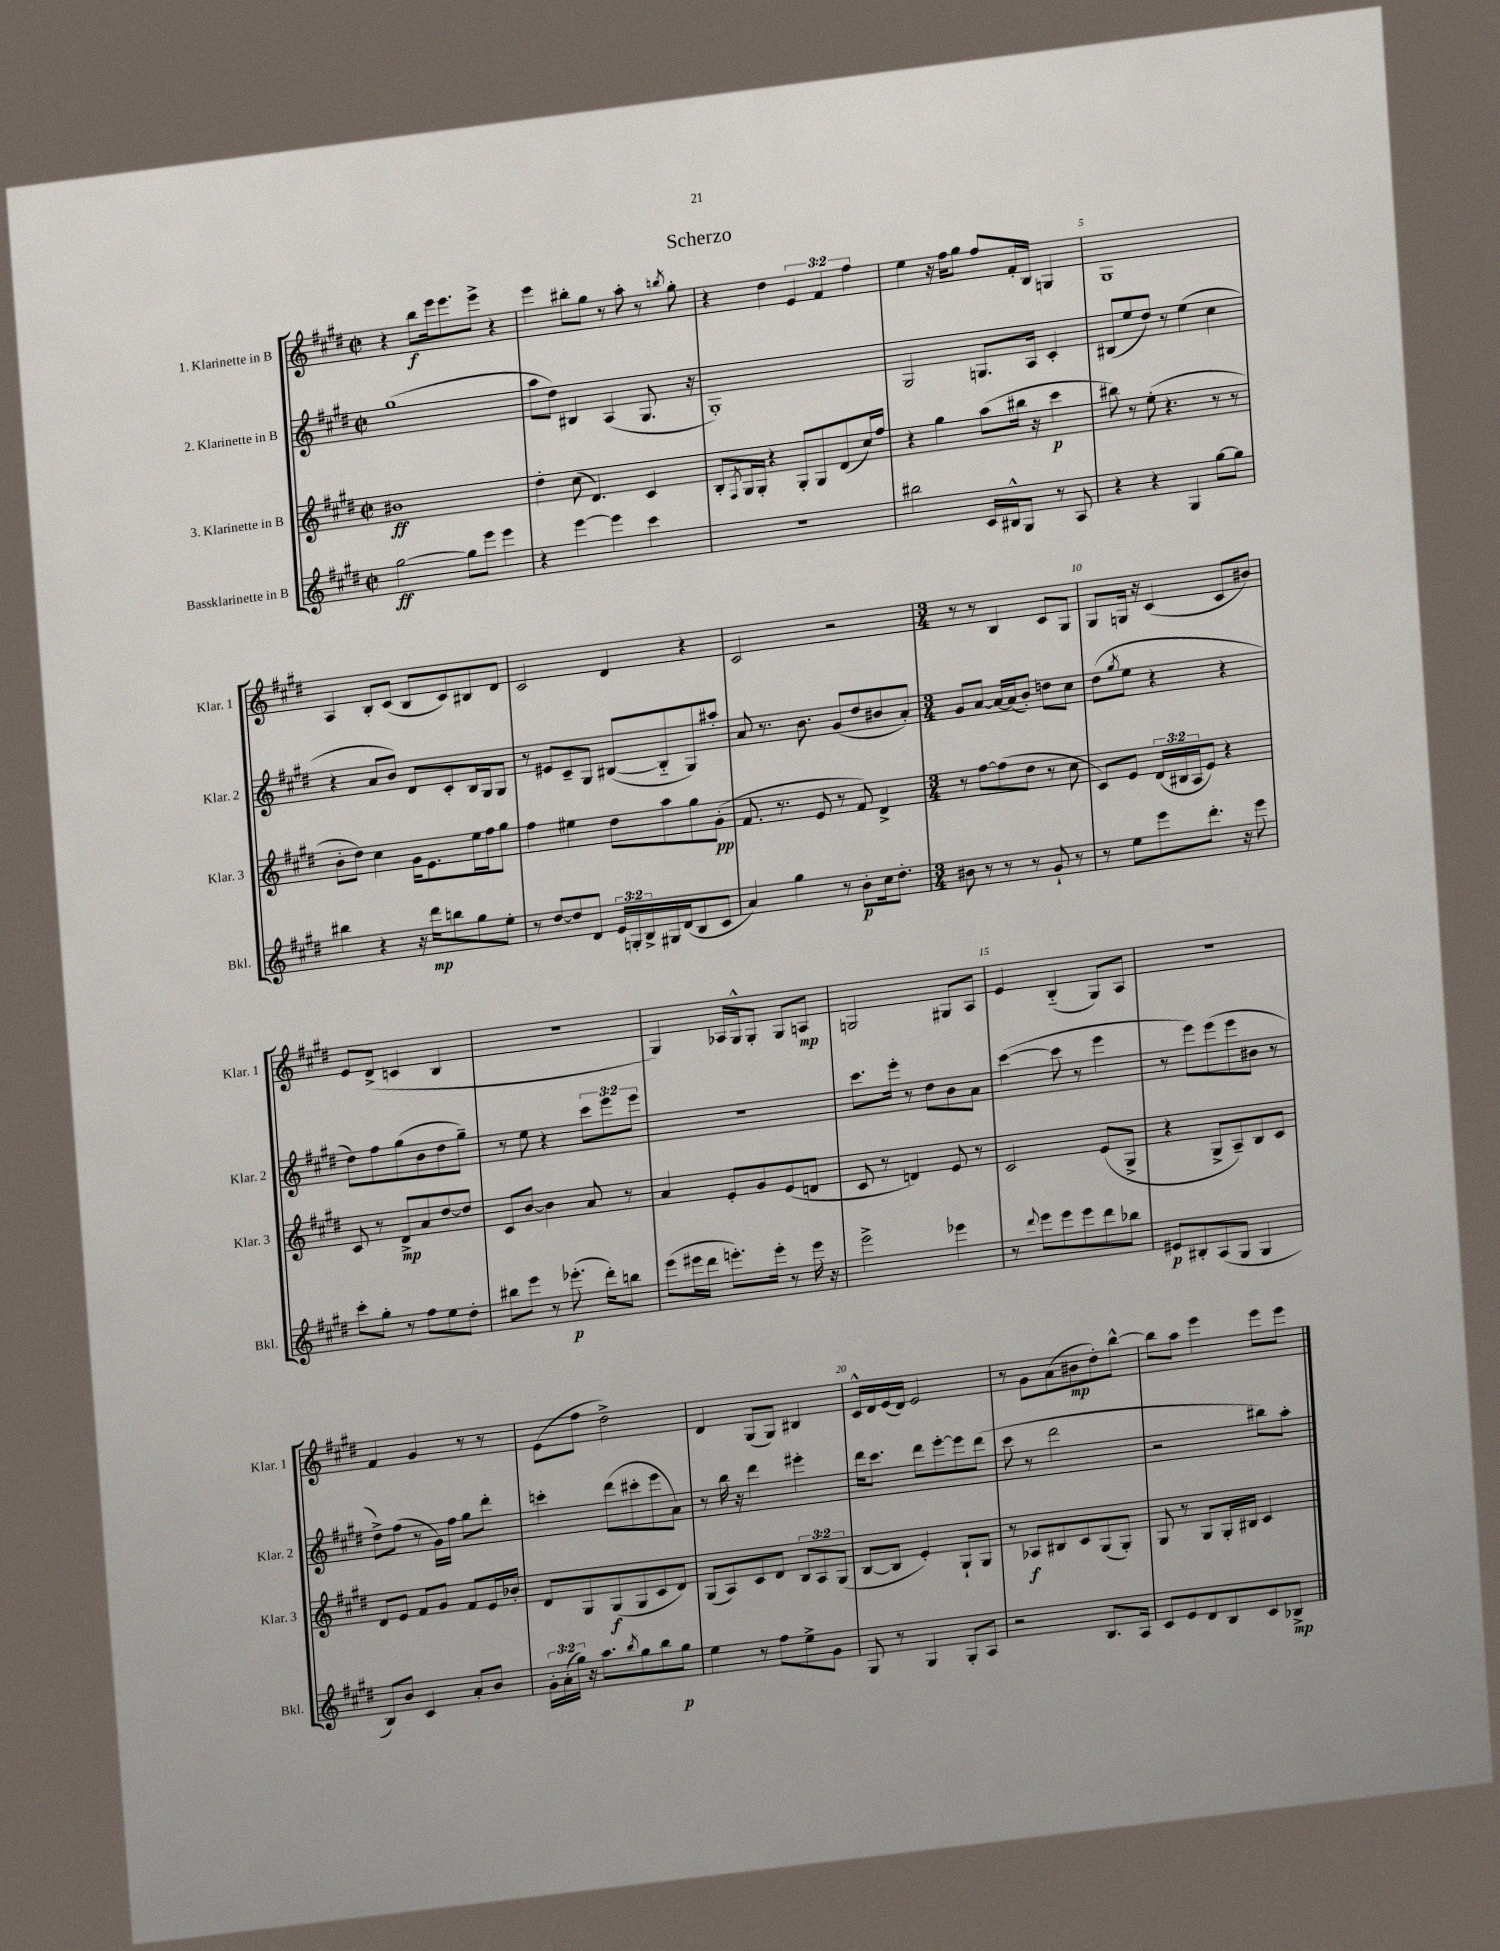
\header { title = "Scherzo" }
<<
\new StaffGroup <<
\new Staff = "s0" \with { instrumentName = "1. Klarinette in B" shortInstrumentName = "Klar. 1" } {
    \clef treble \key e \major \defaultTimeSignature \time 2/2 \override Staff.TupletNumber.text = #tuplet-number::calc-fraction-text
    r4 b''8\f e'''16 e'''8. e'''8-> r4 |
    e'''4 bis''8-. gis''8 r8 a''8-. r8 \acciaccatura { b''8 } gis''8-. |
    r4 dis''4 \tuplet 3/2 { e'4 fis'4 fis''4 } |
    e''4 r16 fis''16 gis''8 fis''8 fis'16-. b16 g4 |
    gis1 |
    a4 b8-. cis'8( b8 cis'8) bis8 dis'8 |
    cis'2 dis'4 r4 |
    cis'2 r2 |
    \numericTimeSignature \time 3/4 r8 r8 b4 cis'8 gis8 |
    gis8 g16 r16 cis'4( cis'8 bis'8) |
    e'8 dis'8->( c'4 b4 |
    R2. |
    gis4) aes16 gis16-^ gis8-. gis8 a8\mp |
    g2 gis8 a8 |
    e'4 b4-_( gis8) a8 |
    R2. |
    fis'4 gis'4 r8 r8 |
    e'8( fis''8 dis''2->) |
    dis'4 gis8( gis8) bis4 |
    cis'16-^ dis'16 e'16( dis'16) e'2 |
    r8 gis'8 a'8( bis'8\mp dis''8-.) b''8~-^ |
    b''8 a''8 e'''4 e'''8 e'''8 \bar "|." |
}
\new Staff = "s1" \with { instrumentName = "2. Klarinette in B" shortInstrumentName = "Klar. 2" } {
    \clef treble \key e \major \defaultTimeSignature \time 2/2 \override Staff.TupletNumber.text = #tuplet-number::calc-fraction-text
    gis''1( |
    a''8 dis''8) bis4 a4( gis8. r16 |
    gis1-.) |
    gis2 g8. a16 cis'4-. |
    bis8( e''8 dis''8) r8 e''4( cis''4 |
    r4 a'8 b'8) dis'8 cis'8-. b16 gis16 gis8 |
    r8 eis'8 cis'8-- gis8 bis8~( bis8-_ gis8) ais''8-. |
    a'8 r8. b'8. gis'8( dis''8 bis'8 a'8-.) |
    \numericTimeSignature \time 3/4 gis'8 a'8~ a'16~ a'16( b'8-.) d''8 cis''8 |
    dis''8( \acciaccatura { gis''8 } e''8 r4 r4 |
    dis''8) fis''8 gis''8( b'8 dis''8 gis''8--) |
    r8 e''8 r4 \tuplet 3/2 { cis'''8 e'''8 e'''8 } |
    R2. |
    cis'''8. e'''16-. r8 dis''8 b'8 a'8 |
    cis'''4~( cis'''8 r8 e'''4 |
    r8 e'''8) e'''8( e'''8 bis'8 r8 |
    dis''8->) fis''8( r8 gis'16) fis''16 gis''8 dis'''8-. |
    c'''4-. dis'''8( cis'''8-. e'''8 a'8) |
    r8 b''16 r16 dis'''4 eis'''4-. |
    dis'''16 cis'''8. dis'''8 e'''8~-. e'''8 dis'''8( |
    cis'''8 r8 dis'''2 |
    r2 bis''8) a''8-. \bar "|." |
}
\new Staff = "s2" \with { instrumentName = "3. Klarinette in B" shortInstrumentName = "Klar. 3" } {
    \clef treble \key e \major \defaultTimeSignature \time 2/2 \override Staff.TupletNumber.text = #tuplet-number::calc-fraction-text
    bis'1\ff |
    dis''4-. cis''8( dis'4.) cis'4 |
    b8-. \acciaccatura { fis8 } gis16 gis16-. r4 gis8-. gis8 dis'8( cis''16) fis''16 |
    r4 gis''4 a''8( bis''16 r16 cis'''4\p |
    bis''8) r8 e''8-.( r4. r8 r8 |
    b'8-. dis''8) cis''4 gis'16 e'8. e''16 fis''16 gis''8 |
    fis''4 eis''4 dis''8 a''8 gis''8 gis'8-.\pp( |
    fis'8. r8. e'8 r8 fis'8) dis'4-> |
    \numericTimeSignature \time 3/4 r8 fis''8~ fis''8( dis''8 r8 cis''8 |
    cis'8) e'8 \tuplet 3/2 { dis'16( bis16 a16 } e'8) r4 |
    cis'8 r8 dis'8->\mp a'8 dis''8~ dis''8 |
    cis'8 b'8~ b'4 a'8 r8 |
    a'4 e'8-. gis'8 e'8( d'8 |
    cis'8 r8 d'4) e'8 r8 |
    cis'2 e'8( gis8-> |
    r4 gis8-> a8--) b8 cis'8 |
    dis'8 e'8 fis'8 gis'8 fis'8 e'16 bes'16-. |
    dis'8 gis8 gis8\f( gis8 cis'8 dis'8) |
    gis8( a8) cis'8 dis'8 \tuplet 3/2 { b8 a8 gis8( } |
    b8~ b8 e'4-.) gis8-! gis8 |
    r8 aes8\f bis8 cis'8 gis8( gis8-.) |
    gis8 r8 gis8 gis16-. bis16 cis'4 \bar "|." |
}
\new Staff = "s3" \with { instrumentName = "Bassklarinette in B" shortInstrumentName = "Bkl." } {
    \clef treble \key e \major \defaultTimeSignature \time 2/2 \override Staff.TupletNumber.text = #tuplet-number::calc-fraction-text
    gis''2~\ff gis''8 e'''8 e'''4 |
    r4 e'''4~ e'''4 cis'''4 |
    R1 |
    bis''2 cis'16 bis16-^ gis8 r8 a8 |
    r4 r4 gis4 gis''8~ gis''8 |
    bis''4 r4 r16 dis'''16\mp b''8 gis''8 e''8-. |
    r8 dis''8~ dis''8 dis'8 \tuplet 3/2 { e'16 g16-. b16-> } gis16 dis'16( b8 cis'8 |
    a'4) gis''4 r8 b'8-.\p cis''16 dis''8.-. |
    \numericTimeSignature \time 3/4 bis'8 r8 r8 r8 gis'8-! r8 |
    r8 e''8 e'''8 dis'''8.-. r16 e'''8 |
    cis'''8-. gis''8-. r8 fis''8 e''8 dis''8-. |
    bis''8 e'''8 r8 ees'''8.-.\p( dis'''16-.) b''8 |
    e'''8( eis'''16 dis'''16 e'''8.-.) e'''16-. r8 e'''16 r16 |
    e'''2-> ees'''4 |
    r8 \appoggiatura { dis'''8 } e'''8 e'''8 e'''8 dis'''8 bes''8 |
    eis'8\p bis8-. a8( gis8 gis4 |
    b8) b'8 cis'4 a'8-. b'8 |
    \tuplet 3/2 { gis'16-. a'16-.( gis''16) } r16 a''8. \acciaccatura { b''8 } gis''8 b''8 gis''8\p |
    e''4 r8 fis''8 e''8-> gis'8 |
    gis8 r8 gis4 gis8-. a8 |
    r2 b8. a16 |
    cis'8 e'8 dis'8 b8 cis'8 bes8->\mp \bar "|." |
}
>>
>>
\layout { \context { \Score \override BarNumber.break-visibility = ##(#f #t #t) barNumberVisibility = #(every-nth-bar-number-visible 5) } }
